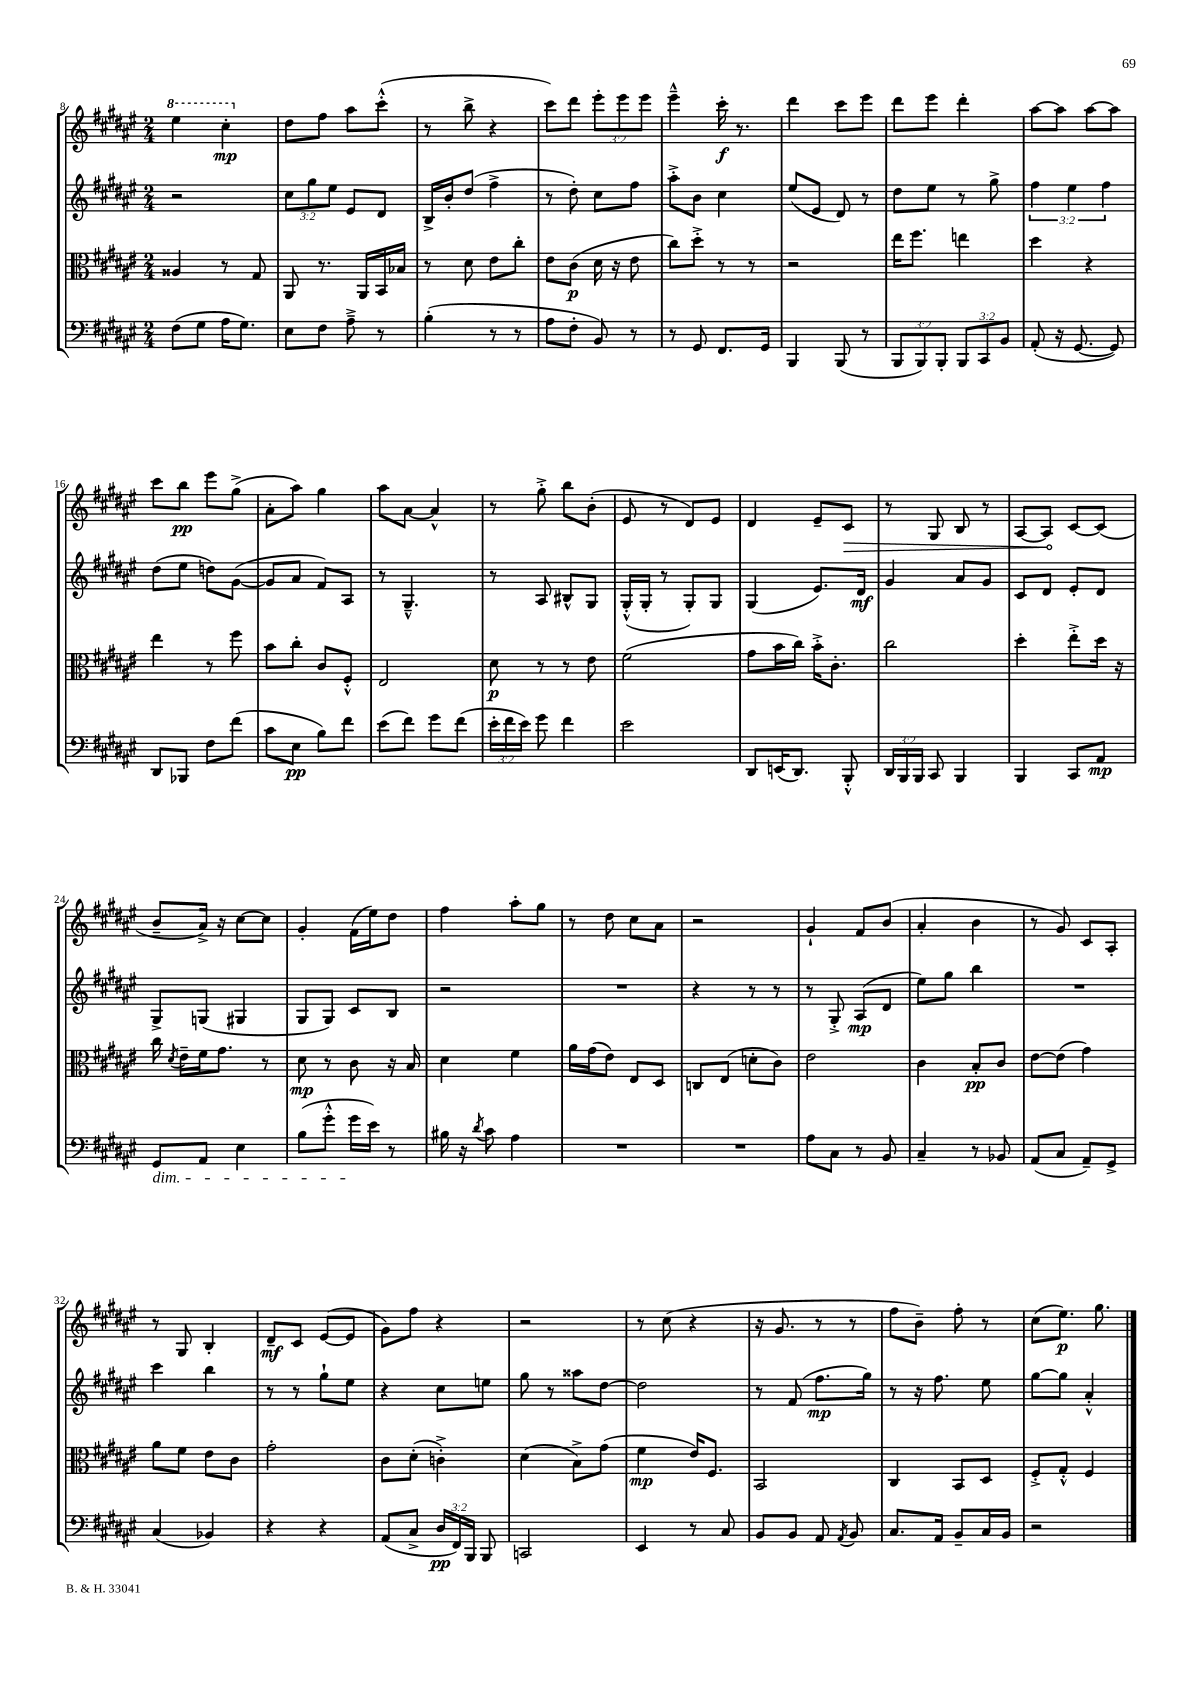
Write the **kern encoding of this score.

**kern	**kern	**kern	**kern
*staff4	*staff3	*staff2	*staff1
*clefF4	*clefC3	*clefG2	*clefG2
*k[f#c#g#d#a#e#]	*k[f#c#g#d#a#e#]	*k[f#c#g#d#a#e#]	*k[f#c#g#d#a#e#]
*M2/4	*M2/4	*M2/4	*M2/4
(8F#	4A##	2r	4eee#
8G#	.	.	.
16A#	8r	.	4ccc#'
8.G#)	.	.	.
.	8G#	.	.
=	=	=	=
8E#	8AA#	12cc#	8dd#
.	.	12gg#	.
8F#	8.r	.	8ff#
.	.	12ee#	.
8A#~^	.	8e#	8aa#
.	16AA#	.	.
8r	16BB	8d#	(8ccc#'^^
.	16B-	.	.
=	=	=	=
(4B'	8r	16B^	8r
.	.	16b'	.
.	8d#	(8dd#	8bb^
8r	8e#	4ff#^	4r
8r	8cc#'	.	.
=	=	=	=
8A#	8e#	8r	8ccc#)
8F#'	(8c#	8dd#')	8ddd#
8BB)	16d#	8cc#	12eee#'
.	16r	.	.
.	.	.	12eee#
8r	8e#	8ff#	.
.	.	.	12eee#
=	=	=	=
8r	8cc#)	8aa#'^	4eee#~^^
8GG#	8dd#'^	8b	.
8.FF#	8r	4cc#	16ccc#'
.	.	.	8.r
.	8r	.	.
16GG#	.	.	.
=	=	=	=
4BBB	2r	(8ee#	4ddd#
.	.	8e#	.
(8BBB	.	8d#)	8ccc#
8r	.	8r	8eee#
=	=	=	=
12BBB	16ee#	8dd#	8ddd#
.	8.ff#	.	.
12BBB)	.	.	.
.	.	8ee#	8eee#
12BBB'	.	.	.
12BBB	4ee	8r	4ddd#'
12CC#	.	.	.
.	.	8gg#^	.
12BB	.	.	.
=	=	=	=
(8AA#'	4dd#	6ff#	[8aa#
16r	.	.	8aa#]
.	.	6ee#	.
[8.GG#	.	.	.
.	4r	.	[8aa#
.	.	6ff#	.
8GG#])	.	.	8aa#]
=	=	=	=
8DD#	4ee#	(8dd#	8ccc#
8BBB-	.	8ee#	8bb
8F#	8r	8dd)	8eee#
(8f#	8ff#	([8g#	(8gg#^
=	=	=	=
8c#	8b	8g#]	8a#'
8E#	8cc#'	8a#	8aa#)
8B)	8c#	8f#)	4gg#
8f#	8F#'^^	8A#	.
=	=	=	=
(8e#	2E#	8r	8aa#
8f#)	.	4.G#~^^	[8a#
8g#	.	.	4a#^^]
(8f#	.	.	.
=	=	=	=
24e#'	8d#	8r	8r
24f#	.	.	.
24e#)	.	.	.
8g#	8r	8A#	8gg#'^
4f#	8r	8B#^^	8bb
.	8e#	8G#	(8b'
=	=	=	=
2e#	(2f#	(16G#'^^	8e#
.	.	16G#'	.
.	.	8r	8r
.	.	8G#')	8d#)
.	.	8G#	8e#
=	=	=	=
8DD#	8g#	(4G#	4d#
(16EE	16b	.	.
8.DD#)	16cc#)	.	.
.	16b'^	8.e#)	8e#~
.	8.c#'	.	.
8BBB'^^	.	.	8c#
.	.	16d#	.
=	=	=	=
24DD#	2cc#	4g#	8r
24BBB	.	.	.
24BBB	.	.	.
8CC#	.	.	8G#
4BBB	.	8a#	8B
.	.	8g#	8r
=	=	=	=
4BBB	4dd#'	8c#	[8A#
.	.	8d#	8A#]
8CC#	8ee#'^	8e#'	[8c#
8AA#	16dd#	8d#	(8c#]
.	16r	.	.
=	=	=	=
8GG#	16cc#	8G#^	8b~
.	8qd#	.	.
.	16e#~	.	.
8AA#	16f#	(8G	16a#^)
.	8.g#	.	16r
4E#	.	4G#	[8cc#
.	8r	.	8cc#]
=	=	=	=
(8B	8d#	8G#	4g#'
8g#'^^	8r	8G#)	.
16g#	8c#	8c#	(16f#
16e#)	.	.	16ee#)
8r	16r	8B	8dd#
.	16B	.	.
=	=	=	=
16B#	4d#	2r	4ff#
16r	.	.	.
8qd#	.	.	.
8c#	.	.	.
4A#	4f#	.	8aa#'
.	.	.	8gg#
=	=	=	=
2r	16a#	2r	8r
.	(16g#	.	.
.	8e#)	.	8dd#
.	8E#	.	8cc#
.	8D#	.	8a#
=	=	=	=
2r	8C	4r	2r
.	(8E#	.	.
.	8d'	8r	.
.	8c#)	8r	.
=	=	=	=
8A#	2e#	8r	4g#`
8C#	.	8G#'^	.
8r	.	(8A#	8f#
8BB	.	8d#	(8b
=	=	=	=
4C#~	4c#	8ee#)	4a#'
.	.	8gg#	.
8r	8B'	4bb	4b
8BB-	8c#	.	.
=	=	=	=
(8AA#	[8e#	2r	8r
8C#	(8e#]	.	8g#)
8AA#~)	4g#)	.	8c#
8GG#^	.	.	8A#'
=	=	=	=
(4C#	8a#	4ccc#	8r
.	8f#	.	8G#
4BB-)	8e#	4bb	4B'
.	8c#	.	.
=	=	=	=
4r	2g#'	8r	8d#~
.	.	8r	8c#
4r	.	8gg#`	([8e#
.	.	8ee#	8e#]
=	=	=	=
(8AA#	8c#	4r	8g#)
8C#^	(8d#'	.	8ff#
24D#	4c'^)	8cc#	4r
24FF#)	.	.	.
24BBB	.	.	.
8BBB	.	8ee	.
=	=	=	=
2CC	(4d#	8gg#	2r
.	.	8r	.
.	8B^)	8aa##	.
.	(8g#	[8dd#	.
=	=	=	=
4EE#	4f#	2dd#]	8r
.	.	.	(8cc#
8r	16e#)	.	4r
.	8.F#	.	.
8C#	.	.	.
=	=	=	=
8BB	2BB	8r	16r
.	.	.	8.g#
8BB	.	(8f#	.
8AA#	.	8.ff#	8r
8qAA#	.	.	.
8BB	.	.	8r
.	.	16gg#)	.
=	=	=	=
8.C#	4C#	8r	8ff#
.	.	16r	8b~)
16AA#	.	8.ff#	.
8BB~	8BB	.	8ff#'
16C#	8D#	8ee#	8r
16BB	.	.	.
=	=	=	=
2r	8F#'^	[8gg#	(8cc#
.	8G#'^^	8gg#]	8.ee#)
.	4F#	4a#'^^	.
.	.	.	8.gg#
==	==	==	==
*-	*-	*-	*-
